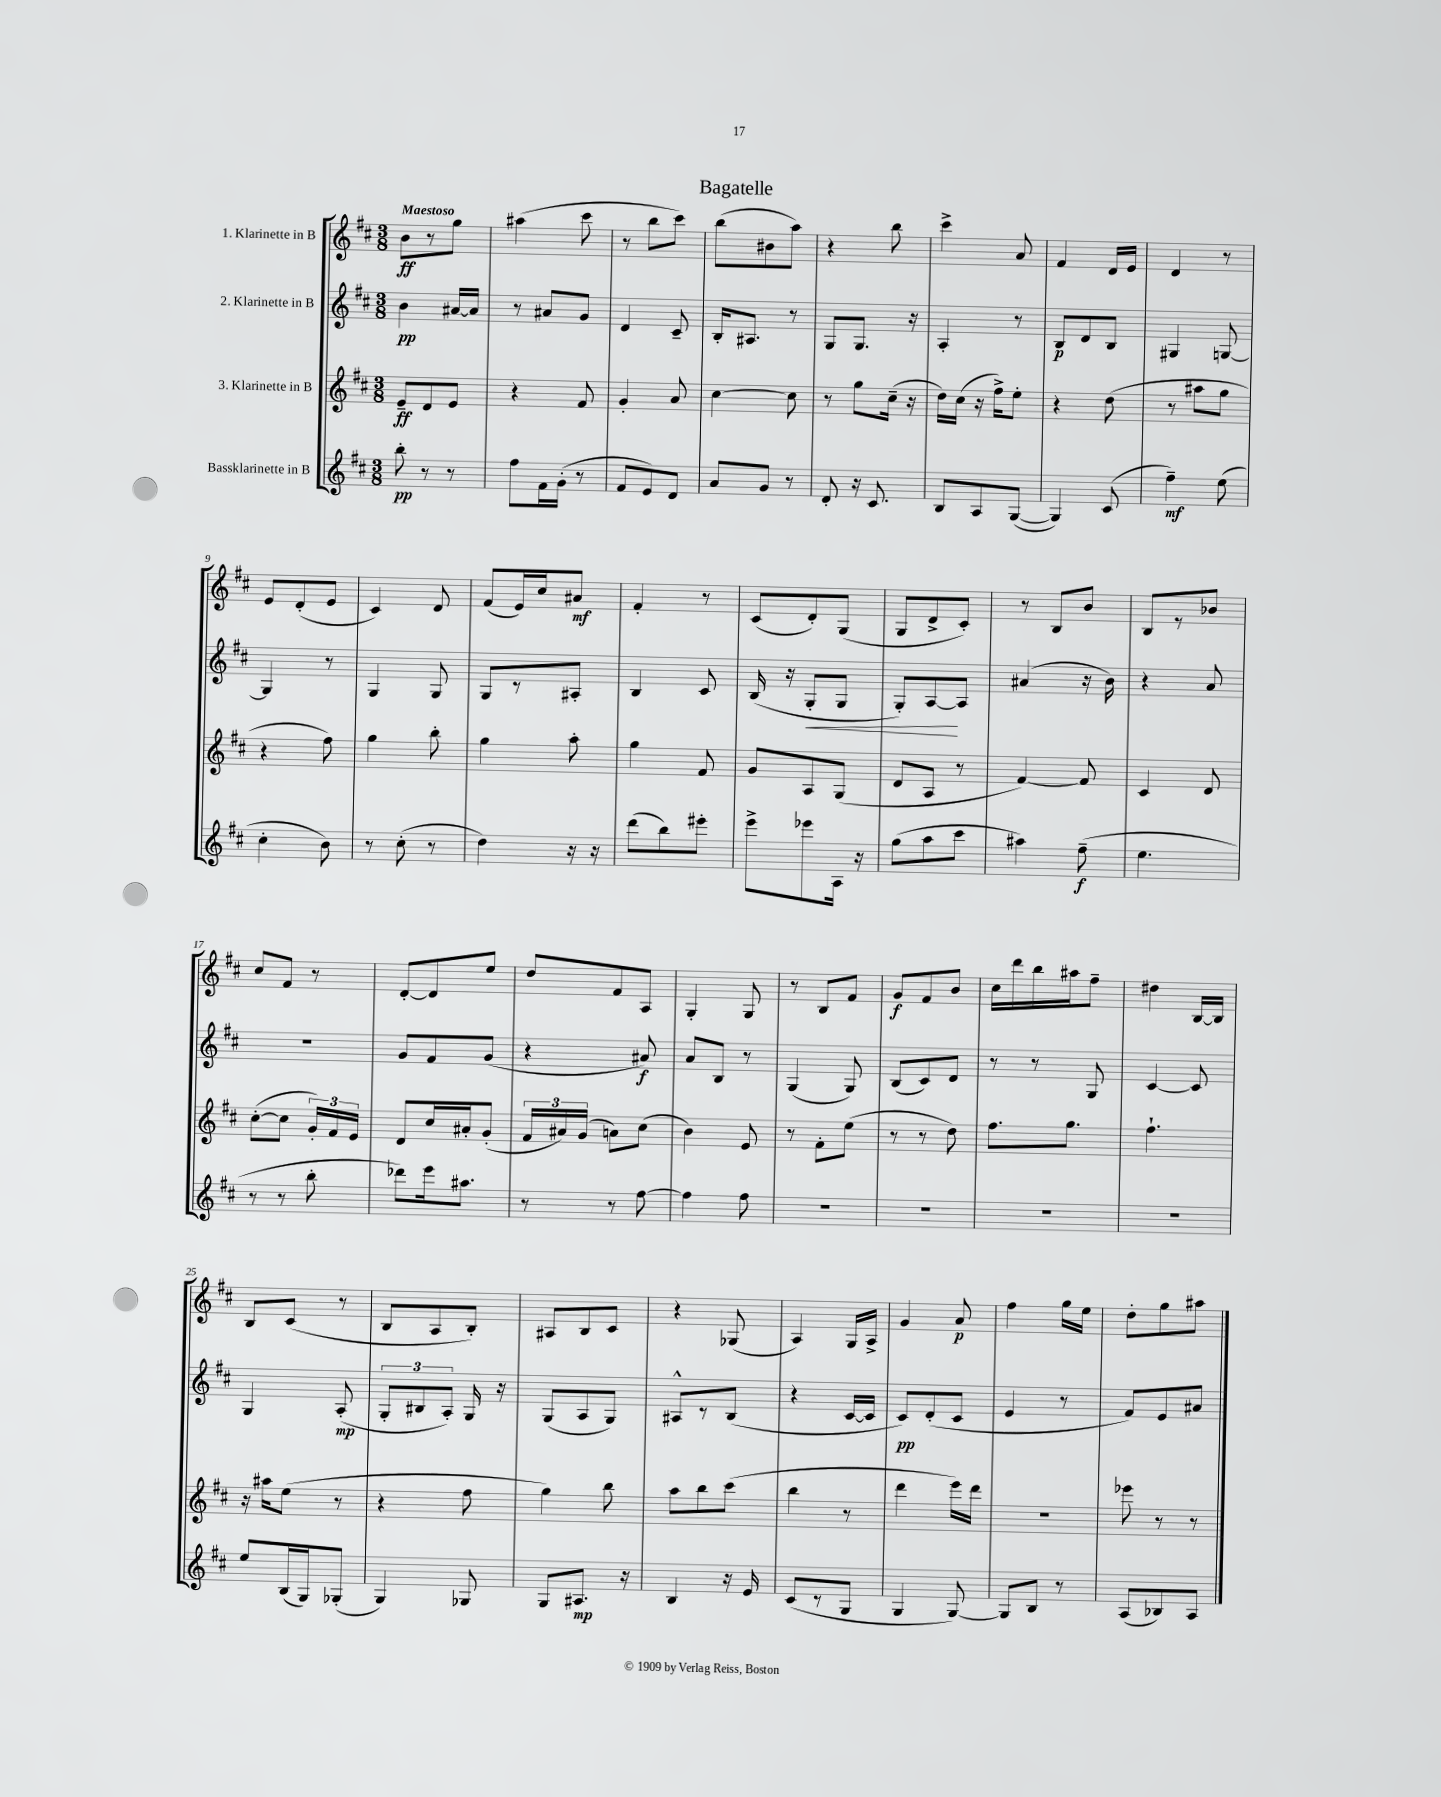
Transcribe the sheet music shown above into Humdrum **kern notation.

**kern	**dynam	**kern	**dynam	**kern	**dynam	**kern	**dynam
*part4	*part4	*part3	*part3	*part2	*part2	*part1	*part1
*staff4	*staff4	*staff3	*staff3	*staff2	*staff2	*staff1	*staff1
*I"Bassklarinette in B	*	*I"3. Klarinette in B	*	*I"2. Klarinette in B	*	*I"1. Klarinette in B	*
*clefG2	*	*clefG2	*	*clefG2	*	*clefG2	*
*k[f#c#]	*	*k[f#c#]	*	*k[f#c#]	*	*k[f#c#]	*
*M3/8	*	*M3/8	*	*M3/8	*	*M3/8	*
=1	=1	=1	=1	=1	=1	=1	=1
!	!	!	!	!	!	!LO:TX:a:B:t=Maestoso	!
8bb'\	pp	8e~/L	ff	4b\	pp	8b\L	ff
8r	.	8d/	.	.	.	8r	.
8r	.	8e/J	.	[16a#X/LL	.	8gg\J	.
.	.	.	.	16a#/JJ]	.	.	.
=2	=2	=2	=2	=2	=2	=2	=2
8ff#\L	.	4r	.	8r	.	(4aa#X\	.
16f#\L	.	.	.	8a#X/L	.	.	.
(16g'\JJ	.	.	.	.	.	.	.
8r	.	8f#/	.	8g/J	.	8ccc#\	.
=3	=3	=3	=3	=3	=3	=3	=3
8f#/L	.	4g'/	.	4d/	.	8r	.
8e/)	.	.	.	.	.	8bb\L	.
8d/J	.	8a/	.	8c#~/	.	8ccc#\J)	.
=4	=4	=4	=4	=4	=4	=4	=4
8a/L	.	[4cc#\	.	16B'/KL	.	(8bb\L	.
.	.	.	.	8.A#X/J	.	.	.
8g/J	.	.	.	.	.	8b#X\	.
8r	.	8cc#\]	.	8r	.	8aa\J)	.
=5	=5	=5	=5	=5	=5	=5	=5
8d'/	.	8r	.	8G/L	.	4r	.
16r	.	8gg\L	.	8.G/J	.	.	.
8.c#/	.	.	.	.	.	.	.
.	.	(16cc#~\Jk	.	.	.	8bb\	.
.	.	16r	.	16r	.	.	.
=6	=6	=6	=6	=6	=6	=6	=6
8B/L	.	16dd\LL)	.	4A'/	.	4ccc#^\	.
.	.	(16cc#\JJ	.	.	.	.	.
8A/	.	16r	.	.	.	.	.
.	.	16ff#^\KL)	.	.	.	.	.
([8G/J	.	8ee'\J	.	8r	.	8a/	.
=7	=7	=7	=7	=7	=7	=7	=7
4G/])	.	4r	.	8B/L	p	4f#/	.
.	.	.	.	8d/	.	.	.
(8c#/	.	(8dd\	.	8B/J	.	16d/LL	.
.	.	.	.	.	.	16e/JJ	.
=8	=8	=8	=8	=8	=8	=8	=8
4ff#~\)	mf	8r	.	4G#X/	.	4d/	.
.	.	8aa#X\L	.	.	.	.	.
(8ee\	.	8gg\J	.	[8Gn/	.	8r	.
!!LO:LB:g=z
=9	=9	=9	=9	=9	=9	=9	=9
4cc#'\	.	4r	.	4G/]	.	8e/L	.
.	.	.	.	.	.	(8d'/	.
8b\)	.	8ff#\)	.	8r	.	8e/J	.
=10	=10	=10	=10	=10	=10	=10	=10
8r	.	4gg\	.	4G/	.	4c#/)	.
(8cc#'\	.	.	.	.	.	.	.
8r	.	8bb'\	.	8G/	.	8d/	.
=11	=11	=11	=11	=11	=11	=11	=11
4dd\)	.	4gg\	.	8G/L	.	(8f#/L	.
.	.	.	.	8r	.	16e/L)	.
.	.	.	.	.	.	16cc#/J	.
16r	.	8aa'\	.	8A#X'/J	.	8a#X/J	mf
16r	.	.	.	.	.	.	.
=12	=12	=12	=12	=12	=12	=12	=12
(8ddd\L	.	4gg\	.	4B/	.	4f#'/	.
8bb\)	.	.	.	.	.	.	.
8eee#X'\J	.	8f#/	.	8c#/	.	8r	.
=13	=13	=13	=13	=13	=13	=13	=13
8eee^\L	.	8g/L	.	(16B/	.	(8c#/L	.
.	.	.	.	16r	.	.	.
!	!	!	!	!	!LO:HP:b	!	!
8eee-X\	.	8A/	.	8G'/L	<	8d'/)	.
16A\Jk	.	(8G/J	.	8G/J	.	(8G/J	.
16r	.	.	.	.	.	.	.
=14	=14	=14	=14	=14	=14	=14	=14
(8gg\L	.	8d/L	.	8G'/L)	.	8G/L	.
8aa\	.	8A/J	.	[8A/	.	8d^/	.
8ccc#\J	.	8r	.	8A/J]	[	8c#'/J)	.
=15	=15	=15	=15	=15	=15	=15	=15
4aa#X\)	.	[4f#/)	.	(4a#X/	.	8r	.
.	.	.	.	.	.	8B/L	.
(8ff#~\	f	8f#/]	.	16r	.	8b/J	.
.	.	.	.	16b\)	.	.	.
=16	=16	=16	=16	=16	=16	=16	=16
4.ee\	.	4c#/	.	4r	.	8B/L	.
.	.	.	.	.	.	8r	.
.	.	8d/	.	8a/	.	8b-X/J	.
!!LO:LB:g=z
=17	=17	=17	=17	=17	=17	=17	=17
8r	.	([8cc#'\L	.	4.r	.	8cc#/L	.
8r	.	8cc#\J]	.	.	.	8f#/J	.
8bb'\	.	24g'/LL)	.	.	.	8r	.
.	.	24f#/	.	.	.	.	.
.	.	24e/JJ	.	.	.	.	.
=18	=18	=18	=18	=18	=18	=18	=18
8ddd-X\L)	.	8d/L	.	8g/L	.	[8d'/L	.
16eee\k	.	16cc#/L	.	8f#/	.	8d/]	.
8.aa#X\J	.	16a#X'/J	.	.	.	.	.
.	.	(8g'/J	.	(8g/J	.	8ee/J	.
=19	=19	=19	=19	=19	=19	=19	=19
8r	.	24f#/LL	.	4r	.	8dd/L	.
.	.	24a#X/)	.	.	.	.	.
.	.	(24g/JJ	.	.	.	.	.
8r	.	8an\L)	.	.	.	8f#/	.
[8ff#\	.	(8cc#\J	.	8a#X/)	f	8A/J	.
=20	=20	=20	=20	=20	=20	=20	=20
4ff#\]	.	4b\)	.	8a/L	.	4G'/	.
.	.	.	.	8B/J	.	.	.
8ff#\	.	8e/	.	8r	.	8G/	.
=21	=21	=21	=21	=21	=21	=21	=21
4.r	.	8r	.	(4G/	.	8r	.
.	.	8f#'\L	.	.	.	8B/L	.
.	.	(8ee\J	.	8G/)	.	8f#/J	.
=22	=22	=22	=22	=22	=22	=22	=22
4.r	.	8r	.	(8B/L	.	8g/L	f
.	.	8r	.	8c#/)	.	8f#/	.
.	.	8dd\)	.	8d/J	.	8b/J	.
=23	=23	=23	=23	=23	=23	=23	=23
4.r	.	8.ff#\L	.	8r	.	16cc#\LL	.
.	.	.	.	.	.	16ddd\	.
.	.	.	.	8r	.	16bb\	.
.	.	8.gg\J	.	.	.	16aa#X\J	.
.	.	.	.	8G/	.	8ff#~\J	.
=24	=24	=24	=24	=24	=24	=24	=24
4.r	.	4.ff#`\	.	[4c#/	.	4dd#X\	.
.	.	.	.	8c#/]	.	[16B/LL	.
.	.	.	.	.	.	16B/JJ]	.
!!LO:LB:g=z
=25	=25	=25	=25	=25	=25	=25	=25
8ee/L	.	16r	.	4G/	.	8B/L	.
.	.	16aa#X\KL	.	.	.	.	.
(16B/L	.	(8ee\J	.	.	.	(8c#/J	.
16G/J)	.	.	.	.	.	.	.
(8G-X'/J	.	8r	.	(8A'/	mp	8r	.
=26	=26	=26	=26	=26	=26	=26	=26
4G/)	.	4r	.	12G'/L	.	8B/L	.
.	.	.	.	12B#X/	.	.	.
.	.	.	.	.	.	8A/	.
.	.	.	.	12A'/J)	.	.	.
8G-X/	.	8ff#\	.	16G/	.	8B'/J)	.
.	.	.	.	16r	.	.	.
=27	=27	=27	=27	=27	=27	=27	=27
8G/L	.	4gg\)	.	(8G/L	.	8A#X/L	.
8.A#X/J	mp	.	.	8A/	.	8B/	.
.	.	8bb\	.	8G/J)	.	8c#/J	.
16r	.	.	.	.	.	.	.
=28	=28	=28	=28	=28	=28	=28	=28
4B/	.	8aa\L	.	8A#X^^/L	.	4r	.
.	.	8bb\	.	8r	.	.	.
16r	.	(8ccc#\J	.	(8B/J	.	(8G-X/	.
16e/	.	.	.	.	.	.	.
=29	=29	=29	=29	=29	=29	=29	=29
(8c#/L	.	4bb\	.	4r	.	4A/)	.
8r	.	.	.	.	.	.	.
8G/J	.	8r	.	[16c#/LL	.	16G/LL	.
.	.	.	.	16c#/JJ]	.	16A^/JJ	.
=30	=30	=30	=30	=30	=30	=30	=30
4G/	.	4ddd\	.	8c#/L)	pp	4g/	.
.	.	.	.	(8d'/	.	.	.
[8G/)	.	16eee\LL)	.	8c#/J	.	8a/	p
.	.	16ddd\JJ	.	.	.	.	.
=31	=31	=31	=31	=31	=31	=31	=31
8G/L]	.	4.r	.	4e/	.	4ff#\	.
8B/J	.	.	.	.	.	.	.
8r	.	.	.	8r	.	16gg\LL	.
.	.	.	.	.	.	16ee\JJ	.
=32	=32	=32	=32	=32	=32	=32	=32
(8A/L	.	8eee-X\	.	8f#/L)	.	8dd'\L	.
8B-X/)	.	8r	.	8e/	.	8gg\	.
8A/J	.	8r	.	8a#X/J	.	8aa#X\J	.
==	==	==	==	==	==	==	==
*-	*-	*-	*-	*-	*-	*-	*-
